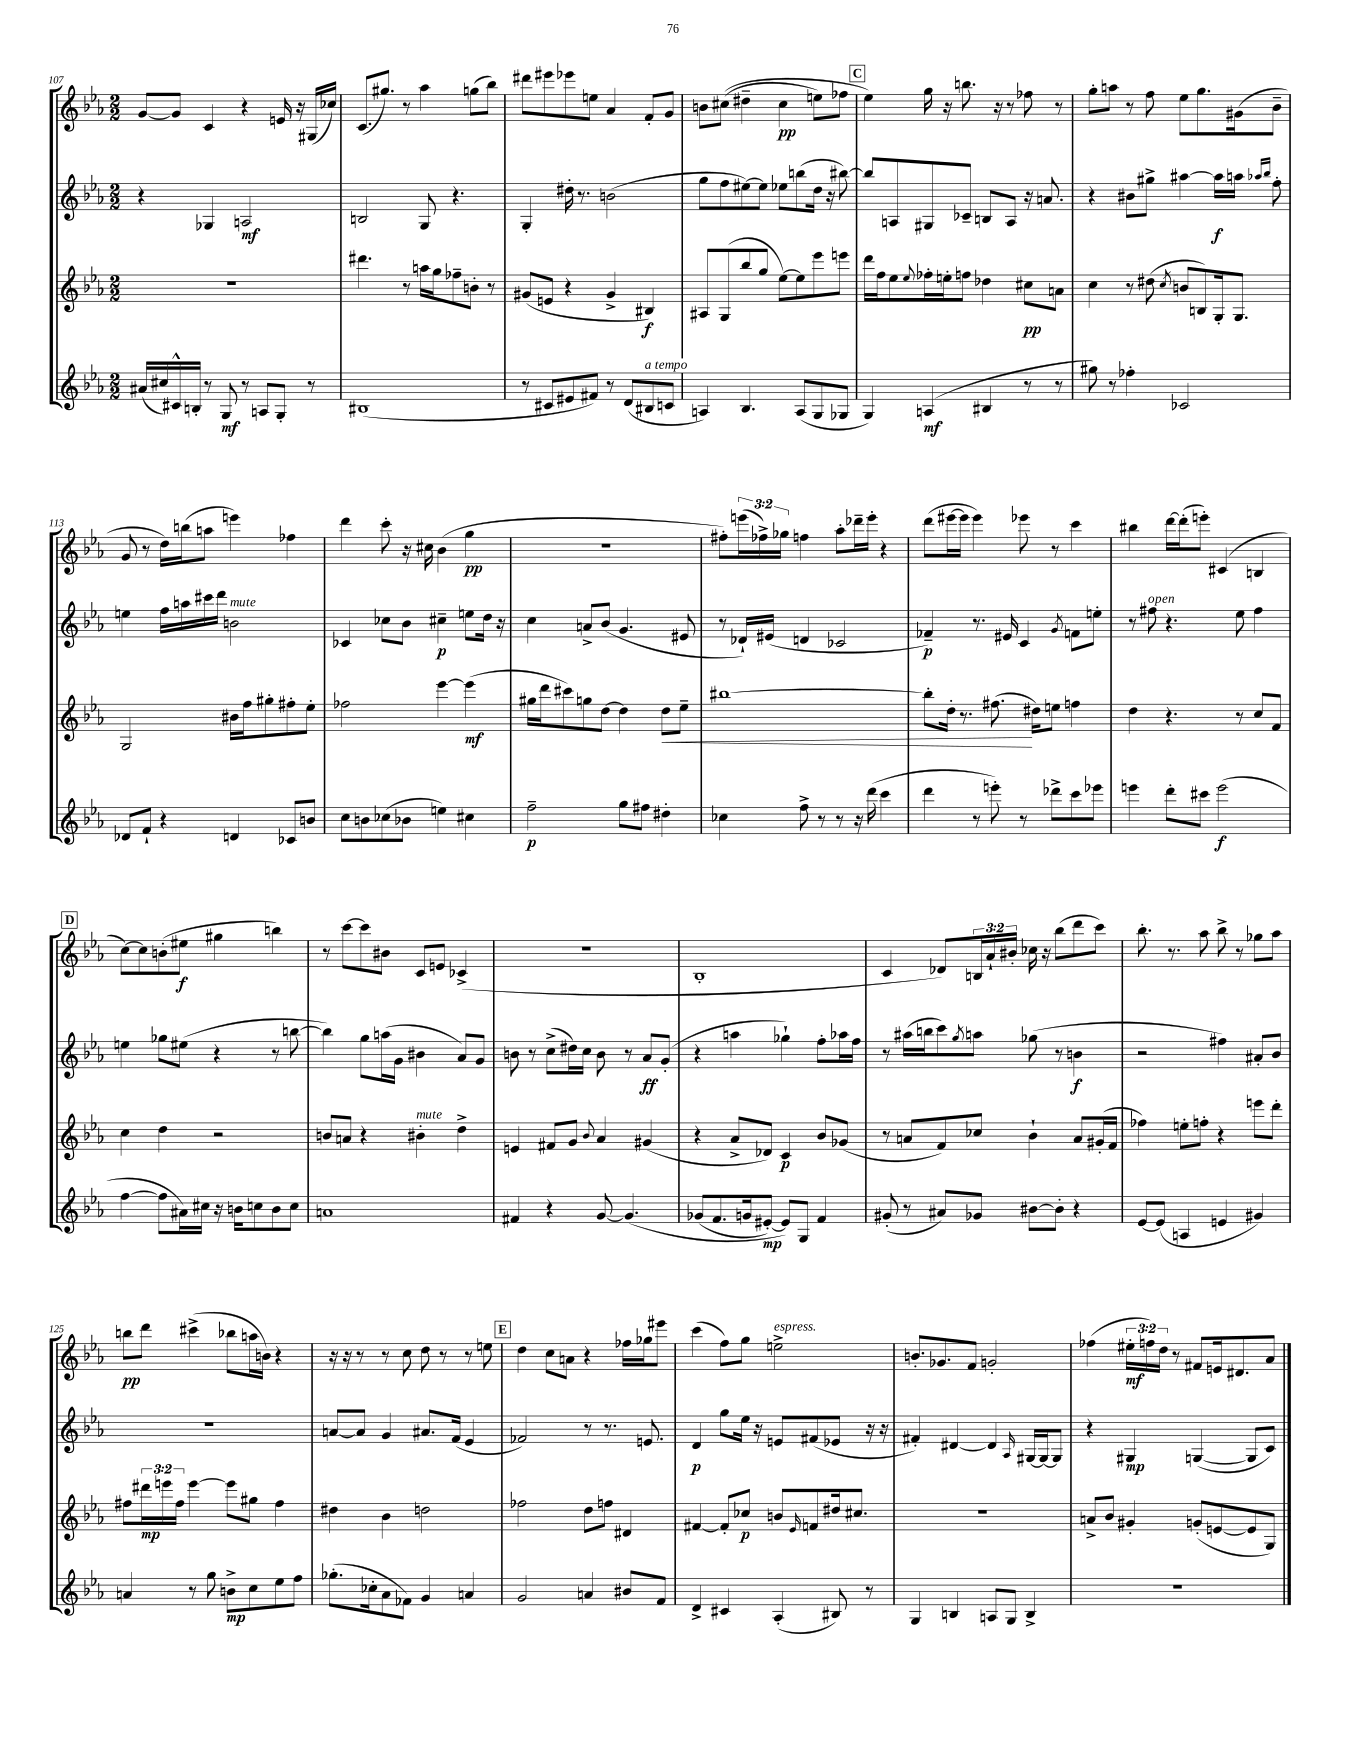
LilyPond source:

<<
\new StaffGroup <<
\new Staff = "s0" {
    \clef treble \key ees \major \numericTimeSignature \time 2/2 \override Staff.TupletNumber.text = #tuplet-number::calc-fraction-text
    g'8~ g'8 c'4 r4 e'16 r16 gis16( ces''16) |
    c'8.( gis''8.) r8 aes''4 g''8( bes''8) |
    dis'''8 eis'''8 ees'''8 e''8 aes'4 f'8-. g'8 |
    b'8 cis''8(\( dis''4-- cis''4\pp e''8) fes''8 |
    \mark \markup { \box "C" } ees''4\) g''16 r16 b''8. r16 r8 fes''8 r8 |
    g''8-. a''8 r8 f''8 ees''8 g''8. gis'16( bes'8-- |
    g'8 r8 d''16) b''16( a''8 e'''4) fes''4 |
    d'''4 c'''8-. r16 cis''16 bes'4( g''4\pp |
    R1 |
    fis''8-.) \tuplet 3/2 { e'''16( fes''16->) ges''16 } f''4 aes''8-. des'''16-- e'''16-. r4 |
    d'''8( eis'''16~ eis'''16 eis'''4) ees'''8 r8 c'''4 |
    bis''4 d'''16~ d'''16-.( e'''8-.) cis'4( b4 |
    \mark \markup { \box "D" } c''8~) c''8 b'8-.( eis''8\f gis''4 b''4) |
    r8 c'''8~ c'''8 bis'8 c'8 e'8 ces'4->( |
    r1 |
    bes1-. |
    c'4 des'8) \tuplet 3/2 { b16 aes'16-! bis'16-. } ces''16 r16 bes''8( d'''8 c'''8) |
    bes''8.-. r8. aes''8 bes''8-> r8 ges''8 aes''8 |
    b''8\pp d'''8 cis'''4->( bes''8 a''16 b'16) r4 |
    r16 r16 r8 r8 c''8 d''8 r8 r8 e''8 |
    \mark \markup { \box "E" } d''4 c''8 a'8 r4 fes''16 ges''16 eis'''8 |
    c'''4( f''8) g''8 e''2->^\markup { \italic "espress." } |
    b'8.-. ges'8. f'8 g'2-. |
    fes''4( \tuplet 3/2 { eis''16-.\mf f''16) d''16 } r8 fis'8 e'16 dis'8. aes'8 \bar "|." |
}
\new Staff = "s1" {
    \clef treble \key ees \major \numericTimeSignature \time 2/2
    r4 ges4 a2\mf |
    b2 g8 r4. |
    g4-. dis''16-. r8. b'2( |
    g''8 f''8 eis''8~) eis''8 ees''8 b''8( d''16 r16 bis''8~) |
    \mark \markup { \box "C" } bis''8 a8 gis8 ces'8-- b8 a8 r16 a'8. |
    r4 bis'8 gis''8-> ais''4~ ais''16\f a''16 \grace { aes''16 bes''16 } f''8-. |
    e''4 f''16 a''16 cis'''16 d'''16 b'2^\markup { \italic "mute" } |
    ces'4 ces''8 bes'8 cis''4--\p e''8 d''16 r16 |
    c''4 a'8-> bes'8( g'4. eis'8 |
    r8 des'16-!) eis'16( d'4 ces'2 |
    fes'4--\p) r8. eis'16 c'4 \acciaccatura { g'8 } f'8 e''8-. |
    r8 fis''8^\markup { \italic "open" } r4. ees''8 fis''4 |
    \mark \markup { \box "D" } e''4 ges''8 eis''8( r4 r8 b''8~ |
    b''4) g''8 a''16( g'16 bis'4 aes'8) g'8 |
    b'8 r8 c''8->( dis''16) c''16 b'8 r8 aes'8\ff g'8-.( |
    r4 a''4 ges''4-!) f''8-. aes''16 f''16 |
    r8 ais''16( b''16 c'''8) \acciaccatura { g''8 } a''8 ges''8( r8 b'4\f |
    r2 fis''4) ais'8-. bes'8 |
    r1 |
    a'8~ a'8 g'4 ais'8. f'16( ees'4 |
    \mark \markup { \box "E" } fes'2) r8 r8. e'8. |
    d'4\p g''8 ees''16 r16 e'8 fis'8( ees'8 r16 r16 |
    fis'4-.) dis'4~ dis'4 \grace { aes16 } gis16~ gis16~ gis8 |
    r4 gis4\mp g4~( g8 c'8) \bar "|." |
}
\new Staff = "s2" {
    \clef treble \key ees \major \numericTimeSignature \time 2/2 \override Staff.TupletNumber.text = #tuplet-number::calc-fraction-text
    R1 |
    dis'''4. r8 a''16 g''16 fes''8-- b'8-. r8 |
    gis'8( e'8 r4 gis'4-> bis4\f) |
    ais8 g8( bes''8 g''8 ees''8~) ees''8 ees'''8 e'''8 |
    \mark \markup { \box "C" } d'''16 f''16 ees''8 \appoggiatura { ees''8 } fes''16-. e''16-. f''8 des''4 cis''8\pp a'8 |
    c''4 r8 dis''8( \acciaccatura { c''8 } b'8 b8) g16-. g8. |
    g2 bis'16 f''16 gis''8-. fis''8-. ees''8-. |
    fes''2 ees'''4~ ees'''4\mf( |
    gis''16 d'''16 cis'''8) g''8 d''8~ d''4 d''8\< ees''8-- |
    bis''1~ |
    bis''8-. d''16-. r8. fis''8.\!( dis''16) e''8 f''4 |
    d''4 r4. r8 c''8 f'8 |
    \mark \markup { \box "D" } c''4 d''4 r2 |
    b'8 a'8 r4 bis'4-.^\markup { \italic "mute" } d''4-> |
    e'4 fis'8 g'8 \appoggiatura { bes'8 } aes'4 gis'4( |
    r4 aes'8-> des'8) c'4\p bes'8 ges'8( |
    r8 a'8 f'8) ces''8 bes'4-! a'8 gis'16-.( f'16 |
    fes''4) e''8-. f''8-. r4 e'''8 d'''8-. |
    fis''8 \tuplet 3/2 { dis'''16\mp e'''16 fis''16 } e'''4~ e'''8 gis''8 fis''4 |
    dis''4 bes'4 d''2 |
    \mark \markup { \box "E" } fes''2 d''8 f''8 dis'4 |
    fis'4~ fis'8-. ces''8\p b'8 \grace { ees'16 } f'8 dis''16 cis''8. |
    R1 |
    a'8-> bes'8 gis'4-. g'8-.( e'8~ e'8 g8) \bar "|." |
}
\new Staff = "s3" {
    \clef treble \key ees \major \numericTimeSignature \time 2/2
    ais'16( cis''16) cis'16-^ b16-. r8 g8\mf r8 a8 g8-. r8 |
    bis1( |
    r8 cis'8 eis'8 fis'8) r8 d'8( bis8^\markup { \italic "a tempo" } c'8 |
    a4) bes4. a8( g8 ges8 |
    \mark \markup { \box "C" } g4) a4\mf( bis4 r8 r8 |
    gis''8) r8 fes''4-. ces'2 |
    des'8 f'8-! r4 d'4 ces'8 b'8 |
    c''8 b'8 ces''8( bes'8 e''4) cis''4 |
    f''2--\p g''8 fis''8 dis''4-. |
    ces''4 f''8-> r8 r8 r16 d'''16( c'''4 |
    d'''4 r8 e'''8-.) r8 des'''8-> c'''8 ees'''8 |
    e'''4 d'''8-. cis'''8 e'''2\f( |
    \mark \markup { \box "D" } f''4~ f''8 ais'16) cis''16 r16 b'16 c''8 b'8 c''8 |
    a'1 |
    fis'4 r4 g'8~ g'4.\( |
    ges'8( f'8. g'16 eis'8~-.\mp) eis'8\) g8 f'4 |
    gis'8-.( r8 ais'8) ges'8 bis'8~ bis'8-. r4 |
    ees'8~ ees'8( a4 e'4 gis'4) |
    a'4 r8 g''8 b'8->\mp c''8 ees''8 f''8 |
    ges''8.-.( ces''16-. aes'8 fes'8) g'4 a'4 |
    \mark \markup { \box "E" } g'2 a'4 bis'8 f'8 |
    d'4-> cis'4 aes4-.( bis8) r8 |
    g4 b4 a8 g8 b4-> |
    R1 \bar "|." |
}
>>
>>
\layout { \context { \Score currentBarNumber = #107 } }
